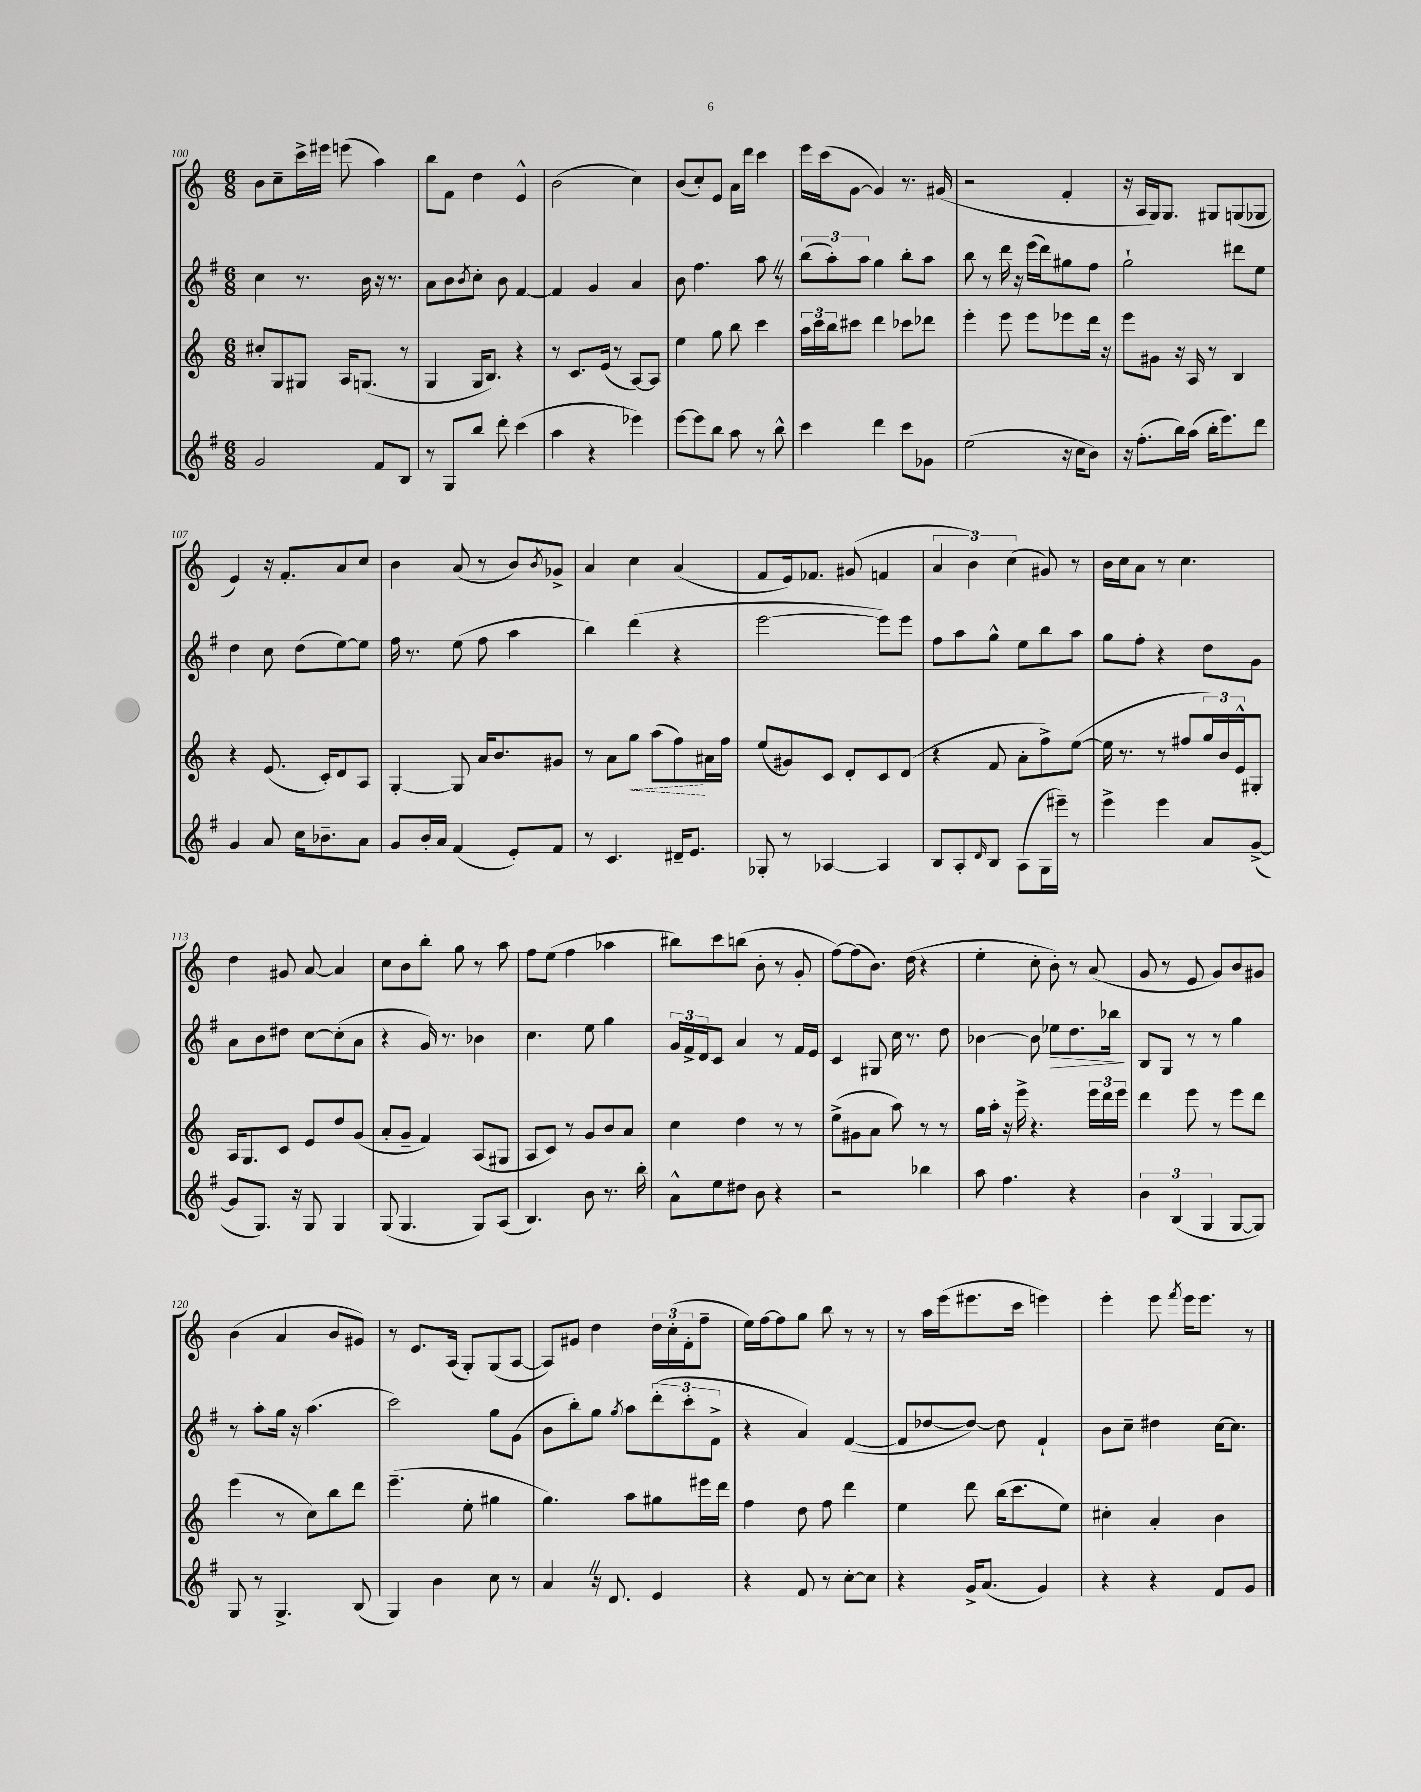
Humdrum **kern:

**kern	**kern	**kern	**kern
*staff4	*staff3	*staff2	*staff1
*clefG2	*clefG2	*clefG2	*clefG2
*k[f#]	*k[]	*k[f#]	*k[]
*M6/8	*M6/8	*M6/8	*M6/8
2g/	8cc#'/L	4cc\	8b\L
.	8G/	.	8cc~\
.	8G#/J	8.r	16ccc^\L
.	.	.	16eee#\JJ
.	16A/LK	.	(8eee\
.	(8.G/J	16b\	.
8f#/L	.	16r	4aa\)
.	.	8.r	.
8B/J	8r	.	.
=	=	=	=
8r	4G/	8a\L	8bb\L
8G/L	.	8b\	8f\J
.	.	8qb/	.
8bb/J	16G/LK	8cc'\J	4dd\
.	8.B/J)	.	.
8ddd'\	.	8b\	.
(4ccc\	4r	[4f#/	4e^^/
=	=	=	=
4aa\	8r	4f#/]	(2b\
.	8.c/L	.	.
4r	.	4g/	.
.	(16e/Jk	.	.
.	8r	.	.
4eee-\)	[8A/L)	4a/	4cc\)
.	8A/]J	.	.
=	=	=	=
[8eee\L	4ee\	8b\	(8b/L
8eee\]	.	4.ff#\	8cc'/)
8bb\J	8gg\	.	8e/J
8aa\	8bb\	.	16a\LL
.	.	.	16ddd\JJ
8r	4ccc\	8aa\	4ccc\
8bb^^\	.	8r	.
=	=	=	=
4ccc\	24aa\LL	(12bb\L	16eee\LL
.	24ccc\	.	.
.	.	.	(16ccc\J
.	24bb\J	12aa'\)	.
.	8ccc#\J	.	[8g\J
.	.	12aa\J	.
4ddd\	4ddd\	4gg\	4g/])
8ccc\L	8ccc-\L	8bb'\L	8.r
8g-\J	8ddd-\J	8aa\J	.
.	.	.	(16g#/
=	=	=	=
(2ee\	4eee'\	8bb\	2r
.	.	8r	.
.	8eee\	16ddd\	.
.	.	16r	.
.	8eee\L	(16eee\LL	.
.	.	16ddd\J)	.
16r	8eee-\	8gg#\	4f'/
16cc\LK	.	.	.
8b\J)	16ddd\Jk	8ff#\J	.
.	16r	.	.
=	=	=	=
16r	8eee\L	2gg`\	16r
(8.ff#'\L	.	.	16A/LL
.	8g#\J	.	16G/J)
.	.	.	8.G/J
16bb\L)	16r	.	.
(16aa\JJ	16A/	.	.
16bb'\LK	8r	.	8G#/L
8.eee\)	.	.	.
.	4B/	8ddd#\L	(8G/
8ddd\J	.	8ee\J	8G-/J
=	=	=	=
4g/	4r	4dd\	4e/)
8a/	(8.e/	8cc\	16r
.	.	.	8.f'/L
16cc\LK	.	(8dd\L	.
8.b-~\	16c'/LK)	.	.
.	8d/	[8ee\)	8a/
8a\J	8A/J	8ee\]J	8cc/J
=	=	=	=
8g/L	[4G'/	16ff#\	4b\
.	.	8.r	.
16b'/L	.	.	.
16a/JJ	.	.	.
(4f#/	8G/]	(8ee\	(8a/
.	16a/LK	8ff#\	8r
.	8.b/	.	.
8e'/L)	.	4aa\	8b/L)
.	.	.	8qb/
8f#/J	8g#/J	.	8g-^/J
=	=	=	=
8r	8r	4bb\)	4a/
4.c/	8a\L	.	.
.	8gg\J	(4ddd\	4cc\
.	(8aa\L	.	.
16d#~/LK	8ff\)	4r	(4a/
8.e/J	.	.	.
.	16a#\L	.	.
.	16ff\JJ	.	.
=	=	=	=
8G-'/	(8ee/L	[2eee\	8f/L
8r	8g#/)	.	16e/k)
.	.	.	8.f-/J
[4A-/	8c/J	.	.
.	8d'/L	.	(8g#/
4A-/]	8c/	8eee\]L)	4f/
.	(8d/J	8eee\J	.
=	=	=	=
8B/L	4r	8ff#\L	6a/
8A'/	.	8aa\	.
.	.	.	6b\)
16qqd/	.	.	.
8B/J	8f/	8gg^^\J	.
.	.	.	(6cc\
(8A\L	8a'\L	8ee\L	.
16G\L	8ff^\)	8bb\	8g#/)
16eee#~\JJ)	.	.	.
8r	([8ee\J	8aa\J	8r
=	=	=	=
4eee^\	16ee\]	8gg\L	16b\LL
.	8.r	.	16cc\J
.	.	8ff#'\J	8a\J
4eee\	8r	4r	8r
.	8ff#/L	.	4.cc\
8a/L	24gg/L)	8dd\L	.
.	24b/	.	.
.	24e^^/J	.	.
([8g^/J	8G#'/J	8g\J	.
=	=	=	=
8g/]L	16A/LK	8a\L	4dd\
.	8.G/	.	.
8.G/J)	.	8b\	.
.	8c/J	8dd#\J	8g#/
16r	.	.	.
8G/	8e/L	[8cc\L	[8a/
4G/	8dd/	(8cc'\]	4a/]
.	(8g/J	8a\J	.
=	=	=	=
(8G/	8a'/L	4r	8cc\L
4.G/	8g~/J	.	8b\
.	4f/)	16g/)	8bb'\J
.	.	8.r	.
.	.	.	8gg\
8G/L)	(8A/L	4b-\	8r
(8A/J	8G#/J	.	8aa\
=	=	=	=
4.B/)	8A/L	4.cc\	8ff\L
.	8c/J)	.	(8ee\J
.	8r	.	4ff\
8b\	8g/L	8ee\	.
8.r	8b/	4gg\	4aa-\
.	8a/J	.	.
16bb'\	.	.	.
=	=	=	=
8a^^\L	4cc\	24g/LL	8bb#\L)
.	.	24f#^/	.
.	.	24d/J	.
8ee\	.	8c/J	8ccc\
8dd#\J	4dd\	4a/	(8bb\J
8b\	.	.	8b'\
4r	8r	8r	8r
.	8r	16f#/LL	8g'/
.	.	16e/JJ	.
=	=	=	=
2r	(8ee^\L	4c/	[8ff\L)
.	8g#\	.	(8ff\]
.	8a\J	8G#/	8.b\J)
.	8aa\)	16cc\	.
.	.	8.r	(16dd\
4bb-\	8r	.	4r
.	8r	8dd\	.
=	=	=	=
8aa\	16gg\LL	[4b-\	4ee'\
.	16aa'\JJ	.	.
4.ff#\	16r	.	.
.	16eee^\	.	.
.	4.r	8b-\]	8cc'\
.	.	8ee-\L	8b'\)
4r	.	8.dd\	8r
.	24eee\LL	.	(8a/
.	24ddd\	.	.
.	.	16bb-\Jk	.
.	24eee\JJ	.	.
=	=	=	=
6b\	4ddd\	8B/L	8g/
.	.	8G/J	8r
(6B/	.	.	.
.	8eee\	8r	8e/
6G/	.	.	.
.	8r	8r	8g/L)
[8G/L	8eee\L	4gg\	8b/
8G/]J)	8ddd\J	.	8g#/J
=	=	=	=
8G/	(4eee\	8r	(4b\
8r	.	8aa'\L	.
4.G^/	8r	16gg\Jk	4a/
.	.	16r	.
.	8cc\L)	(4.aa\	.
.	8bb\	.	8b/L
(8B/	8ddd\J	.	8g#/J)
=	=	=	=
4G/)	(4.eee~\	2ccc\)	8r
.	.	.	8.e/L
4b\	.	.	.
.	.	.	(16A/Jk
.	8ee'\	.	8G'/L)
8cc\	4gg#\	8gg\L	(8G/
8r	.	(8g\J	[8A/J
=	=	=	=
4a/	4.gg\)	8b\L	8A/]L)
.	.	8bb'\)	8g#/J
16r	.	8gg\J	4dd\
8.d/	.	.	.
.	.	8qgg/	.
.	8aa\L	8aa\L	.
4e/	8gg#\	(12ddd'\	24dd\LL
.	.	.	(24cc'\
.	.	12ccc'\	24f'\J
.	16eee#\L	.	8ff~\J
.	.	12f#^\J	.
.	16ddd\JJ	.	.
=	=	=	=
4r	4ff\	4r	16ee\LL)
.	.	.	[16ff\J
.	.	.	8ff\]
8f#/	8dd\	4a/)	8gg\J
8r	8ff\	.	8bb\
[8cc'\L	4ddd\	([4f#/	8r
8cc\]J	.	.	8r
=	=	=	=
4r	4ee\	8f#/]L	8r
.	.	[8dd-/	16aa\LL
.	.	.	(16eee\J
16g^/LK	8ddd\	8dd-/_J)	8.eee#\
(8.a/J	.	.	.
.	(16bb\LK	8dd-\]	.
.	8.ccc\	.	16ccc\Jk
4g/)	.	4f#`/	4eee\)
.	8ee\J)	.	.
=	=	=	=
4r	4cc#'\	8b\L	4eee'\
.	.	8cc~\J	.
4r	4a'/	4dd#\	8eee\
.	.	.	8qfff/
.	.	.	16eee\LK
.	.	.	8.eee\J
8f#/L	4b\	[16cc\LK	.
.	.	8.cc\]J	.
8g/J	.	.	8r
==	==	==	==
*-	*-	*-	*-
